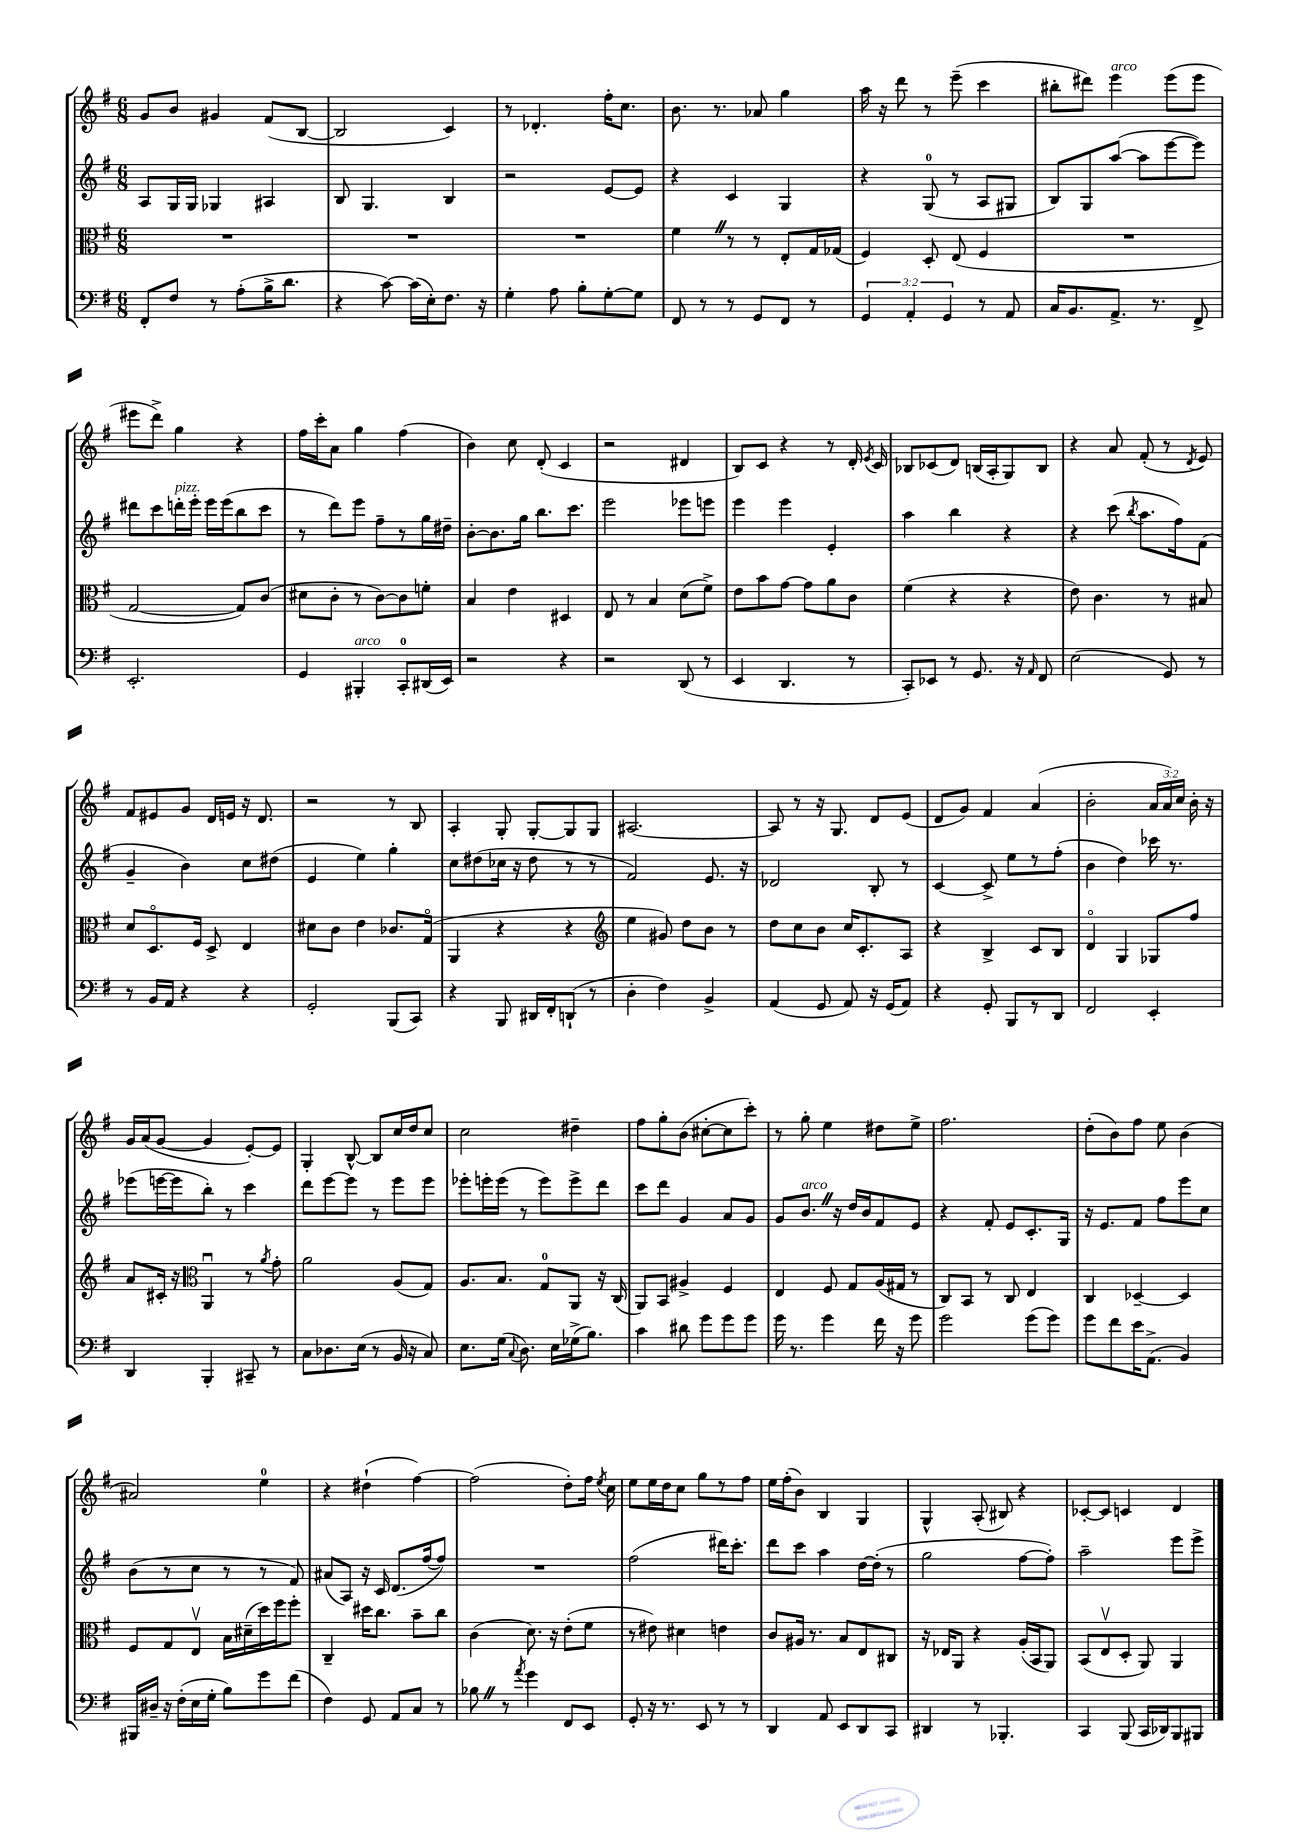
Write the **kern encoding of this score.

**kern	**kern	**kern	**kern
*staff4	*staff3	*staff2	*staff1
*clefF4	*clefC3	*clefG2	*clefG2
*k[f#]	*k[f#]	*k[f#]	*k[f#]
*M6/8	*M6/8	*M6/8	*M6/8
8FF#'	2.r	8A	8g
8F#	.	16G	8b
.	.	16G	.
8r	.	4G-	4g#
(8A'	.	.	.
16B^	.	4A#	(8f#
8.d	.	.	.
.	.	.	[8B
=	=	=	=
4r	2.r	8B	2B]
.	.	4.G	.
[8c)	.	.	.
(16c]	.	.	.
16E')	.	.	.
8.F#	.	4B	4c)
16r	.	.	.
=	=	=	=
4G'	2.r	2r	8r
.	.	.	4.d-'
8A	.	.	.
8B'	.	.	.
[8G'	.	[8e	16ff#'
.	.	.	8.cc
8G]	.	8e]	.
=	=	=	=
8FF#	4f#	4r	8.b
8r	.	.	.
.	.	.	8.r
8r	8r	4c	.
8GG	8r	.	8a-
8FF#	8E'	4G	4gg
8r	16G	.	.
.	(16G-	.	.
=	=	=	=
6GG	4F#)	4r	16aa
.	.	.	16r
.	.	.	8ddd
6AA'	.	.	.
.	8D'	(8G	8r
6GG	.	.	.
.	(8E	8r	(8eee~
8r	4F#	8A	4ccc
8AA	.	8G#	.
=	=	=	=
16C	2.r	8B)	8bb#'
8.BB	.	.	.
.	.	8G	8ddd#)
8.AA^	.	([8aa	4eee
.	.	8aa]	.
8.r	.	.	.
.	.	[8eee	(8eee
8FF#^	.	8eee])	8eee
=	=	=	=
2.EE'	[2G	8ddd#	8eee#
.	.	8ccc	8ddd^)
.	.	16ddd'	4gg
.	.	16eee'	.
.	.	16eee	.
.	.	(16eee	.
.	8G])	8bb	4r
.	(8c	8ccc	.
=	=	=	=
4GG	8d#	8r	16ff#
.	.	.	16ccc'
.	8c'	8ddd)	8a
4BBB#'	8r	8eee	4gg
.	[8c)	8ff#~	.
8CC'	8c]	8r	(4ff#
(16DD#	8f'	16gg	.
16EE)	.	16dd#~	.
=	=	=	=
2r	4B	[8b'	4b)
.	.	8.b]	.
.	4e	.	8cc
.	.	16gg	.
.	.	8.bb	(8d'
4r	4D#	.	4c
.	.	8.ccc	.
=	=	=	=
2r	8E	2eee	2r
.	8r	.	.
.	4B	.	.
(8DD	(8d	8eee-	4d#
8r	8f#^)	8eee	.
=	=	=	=
4EE	8e	4eee	8B)
.	8b	.	8c
4.DD	[8g	4eee	4r
.	8g]	.	.
.	8a	4e'	8r
8r	8c	.	16d'
.	.	.	8qe
.	.	.	16c
=	=	=	=
8CC')	(4f#	4aa	8B-
8EE-	.	.	(8c-
8r	4r	4bb	8d)
8.GG	.	.	(16B
.	.	.	16A'
.	4r	4r	8G)
16r	.	.	.
16qqAA	.	.	.
8FF#	.	.	8B
=	=	=	=
(2E	8e)	4r	4r
.	4.c	.	.
.	.	(8ccc	8a
.	.	8qbb	.
.	.	8.aa	(8f#'
8GG)	8r	.	8r
.	.	16ff#)	.
.	.	.	8qd
8r	8B#	(8f#	8e)
=	=	=	=
8r	8d	4g~	8f#
16BB	8.Do	.	8e#
16AA	.	.	.
4r	.	4b)	8g
.	16F#	.	.
.	8D^	.	16d
.	.	.	16e
4r	4E	8cc	16r
.	.	.	8.d
.	.	(8dd#	.
=	=	=	=
2GG'	8d#	4e	2r
.	8c	.	.
.	4e	4ee)	.
(8BBB	8.c-	4gg'	8r
8CC)	.	.	8B
.	(16Go	.	.
=	=	=	=
4r	4AA	8cc	4A'
.	.	(8dd#	.
8BBB	4r	16cc-	8G'
.	.	16r	.
16DD#	.	8dd#	[8G'
16FF#'	.	.	.
(8DD`	4r	8r	8G]
8r	.	8r	8G
=	=	=	=
*	*clefG2	*	*
4D'	4ee	2f#)	[2.A#
4F#)	8g#)	.	.
.	8dd	.	.
4BB^	8b	8.e	.
.	8r	.	.
.	.	16r	.
=	=	=	=
(4AA	8dd	2d-	8A#]
.	8cc	.	8r
8GG	8b	.	16r
.	.	.	8.G
8AA)	16cc	.	.
.	8.c'	.	.
16r	.	8B'	8d
(16GG	.	.	.
8AA)	8A	8r	(8e
=	=	=	=
4r	4r	[4c	8d
.	.	.	8g)
8GG'	4B^	8c^]	4f#
8BBB	.	8ee	.
8r	8c	8r	(4a
8DD	8B	(8ff#'	.
=	=	=	=
2FF#	4do	4b	2b'
.	4G	4dd)	.
4EE'	8G-	16ccc-	24a
.	.	.	24a)
.	.	8.r	.
.	.	.	24cc
.	8ff#	.	16b'
.	.	.	16r
=	=	=	=
4DD	8a	(8eee-	16g
.	.	.	(16a
.	16c#'	[16eee	[8g
.	16r	16eee]	.
*	*clefC3	*	*
4BBB'	4AAu	8bb')	4g]
.	.	8r	.
8CC#~	8r	4ccc	[8e')
.	8qa	.	.
8r	8g'	.	8e]
=	=	=	=
8C	2a	8ddd	4G'
8.D-	.	[8eee	.
.	.	8eee]	[8B^^
(16E	.	.	.
8r	.	8r	8B]
16BB	(8A	8eee	16cc
16r	.	.	16dd
8C)	8G)	8eee	8cc
=	=	=	=
8.E	8.A	8eee-'	2cc
.	.	16eee'	.
(16G	8.B	(16eee	.
8qqC	.	.	.
8.D)	.	8r	.
.	8G	8eee)	.
16E	.	.	.
(16G-^	8AA	8eee^	4dd#~
8.B)	.	.	.
.	16r	8ddd	.
.	(16C	.	.
=	=	=	=
4c	8AA)	8ccc	8ff#
.	8BB	8ddd	8gg'
8d#	4A#^	4g	(8b
8g	.	.	[8cc#'
8g	4F#	8a	8cc#]
8g	.	8g	8ccc')
=	=	=	=
16g	4E	8g	8r
8.r	.	.	.
.	.	8.b	8gg'
4g	8F#	.	4ee
.	.	16r	.
.	8G	16dd	.
.	.	16b	.
16f#	(16A	8f#	8dd#
16r	16G#	.	.
8g	8r	8e	8ee^
=	=	=	=
2g	8C)	4r	2.ff#
.	8BB	.	.
.	8r	8f#'	.
.	8C	8e	.
(8g	4E	8.c'	.
8g)	.	.	.
.	.	16G	.
=	=	=	=
8g	4C	16r	(8dd'
.	.	8.e	.
8f#	.	.	8b)
16e	[4D-~	8f#	8ff#
(8.AA^	.	.	.
.	.	8ff#	8ee
4BB)	4D-]	8eee	(4b
.	.	8cc	.
=	=	=	=
16BBB#	8F#	(8b	2a#)
16D#~	.	.	.
16r	8G	8r	.
(16F#'	.	.	.
16E	8Ev	8cc	.
16G'	.	.	.
8B)	16B	8r	.
.	(16d#~	.	.
8g	16dd)	8r	4ee
.	16ff#	.	.
(8f#	8ff#'	8f#)	.
=	=	=	=
4F#)	4C~	(8a#	4r
.	.	8A)	.
8GG	16dd#	16r	(4dd#`
.	8.cc	16c	.
8AA	.	(8.d	.
8C	8b~	.	[4ff#)
.	.	[16ff#	.
8r	8cc	8ff#])	.
=	=	=	=
8B-	(4c	2.r	(2ff#]
8r	.	.	.
8qa	.	.	.
4g	8.d)	.	.
.	16r	.	.
8FF#	(8e'	.	8dd')
8EE	8f#	.	16ff#
.	.	.	8qee
.	.	.	16cc
=	=	=	=
8GG'	8r	(2ff#	8ee
16r	8e#)	.	16ee
8.r	.	.	16dd
.	4d#	.	8cc
8EE	.	.	8gg
8r	4e	16ddd#)	8r
.	.	8.ccc'	.
8r	.	.	8ff#
=	=	=	=
4DD	8c	8ddd	16ee
.	.	.	(16ff#'
.	16A#	8ccc	8b)
.	8.r	.	.
8AA	.	4aa	4B
8EE	8B	.	.
8DD	8E	[16dd	4G
.	.	(16dd']	.
8CC	8C#	8r	.
=	=	=	=
4DD#	16r	2gg	4G^^
.	16E-	.	.
.	8AA	.	.
8r	4r	.	(8A'
4.BBB-'	.	.	8B#)
.	(16A'	[8ff#	4r
.	16BB	.	.
.	8AA)	8ff#'])	.
=	=	=	=
4CC	(8BB	2aa~	[8c-'
.	8Ev	.	8c-]
(8BBB	8D'	.	4c
16CC	8AA)	.	.
16DD-)	.	.	.
8BBB	4AA	8eee	4d
8BBB#	.	8eee^	.
==	==	==	==
*-	*-	*-	*-
